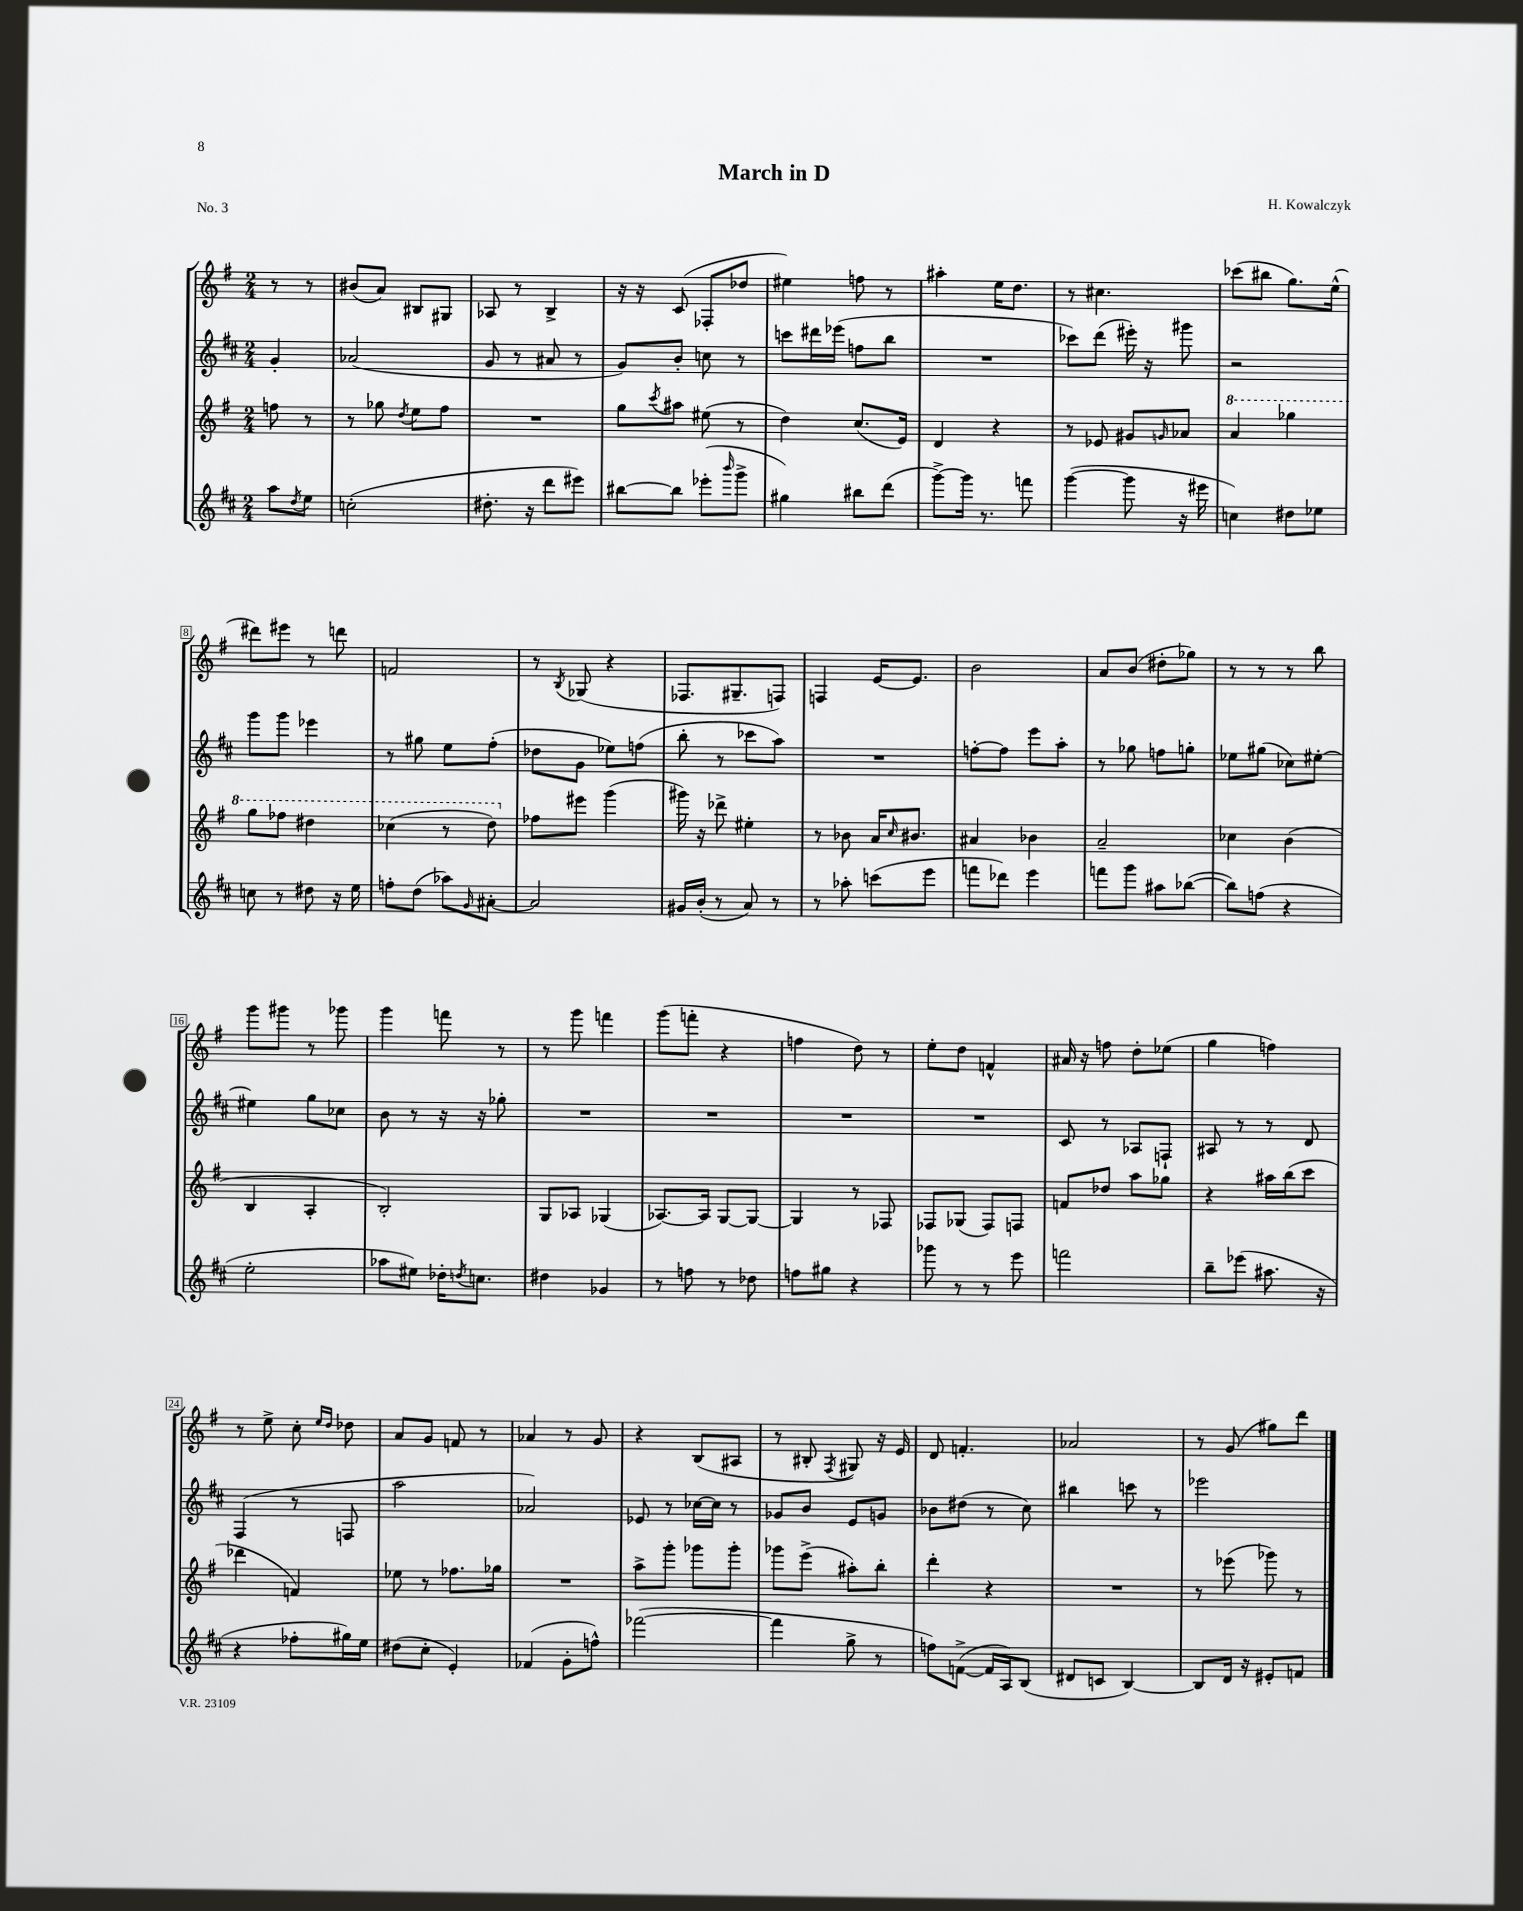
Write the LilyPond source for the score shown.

\header { title = "March in D" composer = "H. Kowalczyk" piece = "No. 3" }
<<
\new StaffGroup <<
\new Staff = "s0" {
    \clef treble \key g \major \numericTimeSignature \time 2/4 \partial 4
    r8 r8 |
    bis'8( a'8) bis8 gis8 |
    aes8 r8 b4-> |
    r16 r16 c'8( fes8-. des''8 |
    eis''4) f''8 r8 |
    ais''4-. e''16 d''8. |
    r8 cis''4. |
    ces'''8( bis''8 g''8.) e''16-^( |
    dis'''8) eis'''8 r8 d'''8 |
    f'2 |
    r8 \acciaccatura { b8 } ges8( r4 |
    fes8. gis8.-- f8) |
    f4 e'16~ e'8. |
    b'2 |
    a'8 b'8( dis''8-. ges''8) |
    r8 r8 r8 b''8 |
    g'''8 gis'''8 r8 ges'''8 |
    g'''4 f'''8 r8 |
    r8 g'''8 f'''4 |
    g'''8( f'''8-. r4 |
    f''4 d''8) r8 |
    e''8-. d''8 f'4-^ |
    ais'16 r16 f''8 d''8-. ees''8( |
    g''4 f''4) |
    r8 e''8-> c''8-. \grace { e''16 d''16 } des''8 |
    a'8 g'8 f'8 r8 |
    aes'4 r8 g'8 |
    r4 b8( ais8 |
    r8 bis8-. \acciaccatura { fis8 } gis8) r16 e'16 |
    d'8 f'4.-. |
    aes'2 |
    r8 g'8( gis''8) d'''8 \bar "|." |
}
\new Staff = "s1" {
    \clef treble \key d \major \numericTimeSignature \time 2/4 \partial 4
    g'4-. |
    aes'2( |
    g'8 r8 ais'8 r8 |
    g'8) b'8-. c''8 r8 |
    c'''8 dis'''16 ees'''16( f''8 b''8 |
    R2 |
    ces'''8) d'''8( eis'''16-.) r16 gis'''8 |
    r2 |
    g'''8 g'''8 ees'''4 |
    r8 gis''8 e''8 fis''8-.( |
    des''8 g'8 ees''8) f''8( |
    b''8-. r8 ces'''8 a''8) |
    R2 |
    f''8~-. f''8 e'''8 a''8-. |
    r8 ges''8 f''8 g''8-. |
    ees''8 gis''8( ces''8) eis''8~-. |
    eis''4 g''8 ces''8 |
    b'8 r8 r16 r16 ges''8-. |
    R2 |
    R2 |
    R2 |
    R2 |
    cis'8 r8 aes8 f8-! |
    ais8 r8 r8 d'8 |
    fis4( r8 f8 |
    a''2 |
    aes'2) |
    ees'8 r8 ces''16~ ces''16 r8 |
    ges'8 b'8 e'8 g'8 |
    bes'8 dis''8( r8 cis''8) |
    bis''4 c'''8 r8 |
    ees'''2 \bar "|." |
}
\new Staff = "s2" {
    \clef treble \key g \major \numericTimeSignature \time 2/4 \partial 4
    f''8 r8 |
    r8 ges''8 \acciaccatura { d''8 } e''8 fis''8 |
    R2 |
    g''8 \acciaccatura { c'''8 } ais''8 eis''8( r8 |
    d''4) c''8.( e'16) |
    d'4 r4 |
    r8 ees'8 gis'8 \grace { g'16 } aes'8 |
    \ottava #1 a''4 ges'''4 |
    g'''8 fes'''8 dis'''4 |
    ces'''4( r8 d'''8) \ottava #0 |
    fes''8 eis'''8 g'''4( |
    gis'''16) r16 des'''8-> eis''4-. |
    r8 bes'8 a'16 \grace { c''16 } bis'8. |
    ais'4 bes'4 |
    a'2-- |
    ces''4 b'4( |
    b4 a4-. |
    b2-.) |
    g8 aes8 ges4( |
    aes8.~) aes16 g8~ g8~ |
    g4 r8 fes8 |
    fes8 ges8( fes8) f8 |
    f'8 des''8 a''8 ges''8 |
    r4 ais''16 b''16( c'''8 |
    des'''4 f'4) |
    ees''8 r8 fes''8. ges''16 |
    R2 |
    a''8-> g'''8-. ges'''8 ges'''8-. |
    ges'''8 e'''8->( ais''8-.) b''8-. |
    d'''4-. r4 |
    R2 |
    r8 ees'''8( ges'''8) r8 \bar "|." |
}
\new Staff = "s3" {
    \clef treble \key d \major \numericTimeSignature \time 2/4 \partial 4
    a''8 \acciaccatura { d''8 } e''8 |
    c''2-.( |
    dis''8.-. r16 d'''8 eis'''8) |
    bis''8~ bis''8 ees'''8-.( \grace { b'''16 } g'''8-> |
    gis''4) bis''8 d'''8( |
    g'''8~->) g'''16 r8. f'''8 |
    g'''4~( g'''8 r16 eis'''16 |
    c''4) dis''8 ees''8 |
    c''8 r8 dis''8 r16 e''16 |
    f''8-. d''8( aes''8) \grace { g'16 } ais'8~-. |
    ais'2 |
    gis'16 b'16-.( r8 a'8) r8 |
    r8 aes''8-. c'''8( e'''8 |
    f'''8 des'''8) e'''4 |
    f'''8 g'''8 ais''8 bes''8~( |
    bes''8) f''8( r4 |
    e''2-. |
    aes''8 eis''8) des''16-. \acciaccatura { d''8 } c''8. |
    dis''4 ges'4 |
    r8 f''8 r8 des''8 |
    f''8 gis''8 r4 |
    ges'''8 r8 r8 e'''8 |
    f'''2 |
    b''8-- ees'''8( ais''8. r16 |
    r4 fes''8-. gis''16) e''16 |
    dis''8( cis''8-. e'4-.) |
    fes'4( g'8-. f''8-^) |
    fes'''2~( |
    fes'''4 g''8-> r8 |
    f''8) f'8~->( f'16 a16) b8( |
    dis'8 c'8 b4~) |
    b8 d'16 r16 eis'8-. f'8 \bar "|." |
}
>>
>>
\layout { \context { \Score \override BarNumber.stencil = #(make-stencil-boxer 0.1 0.3 ly:text-interface::print) } }
